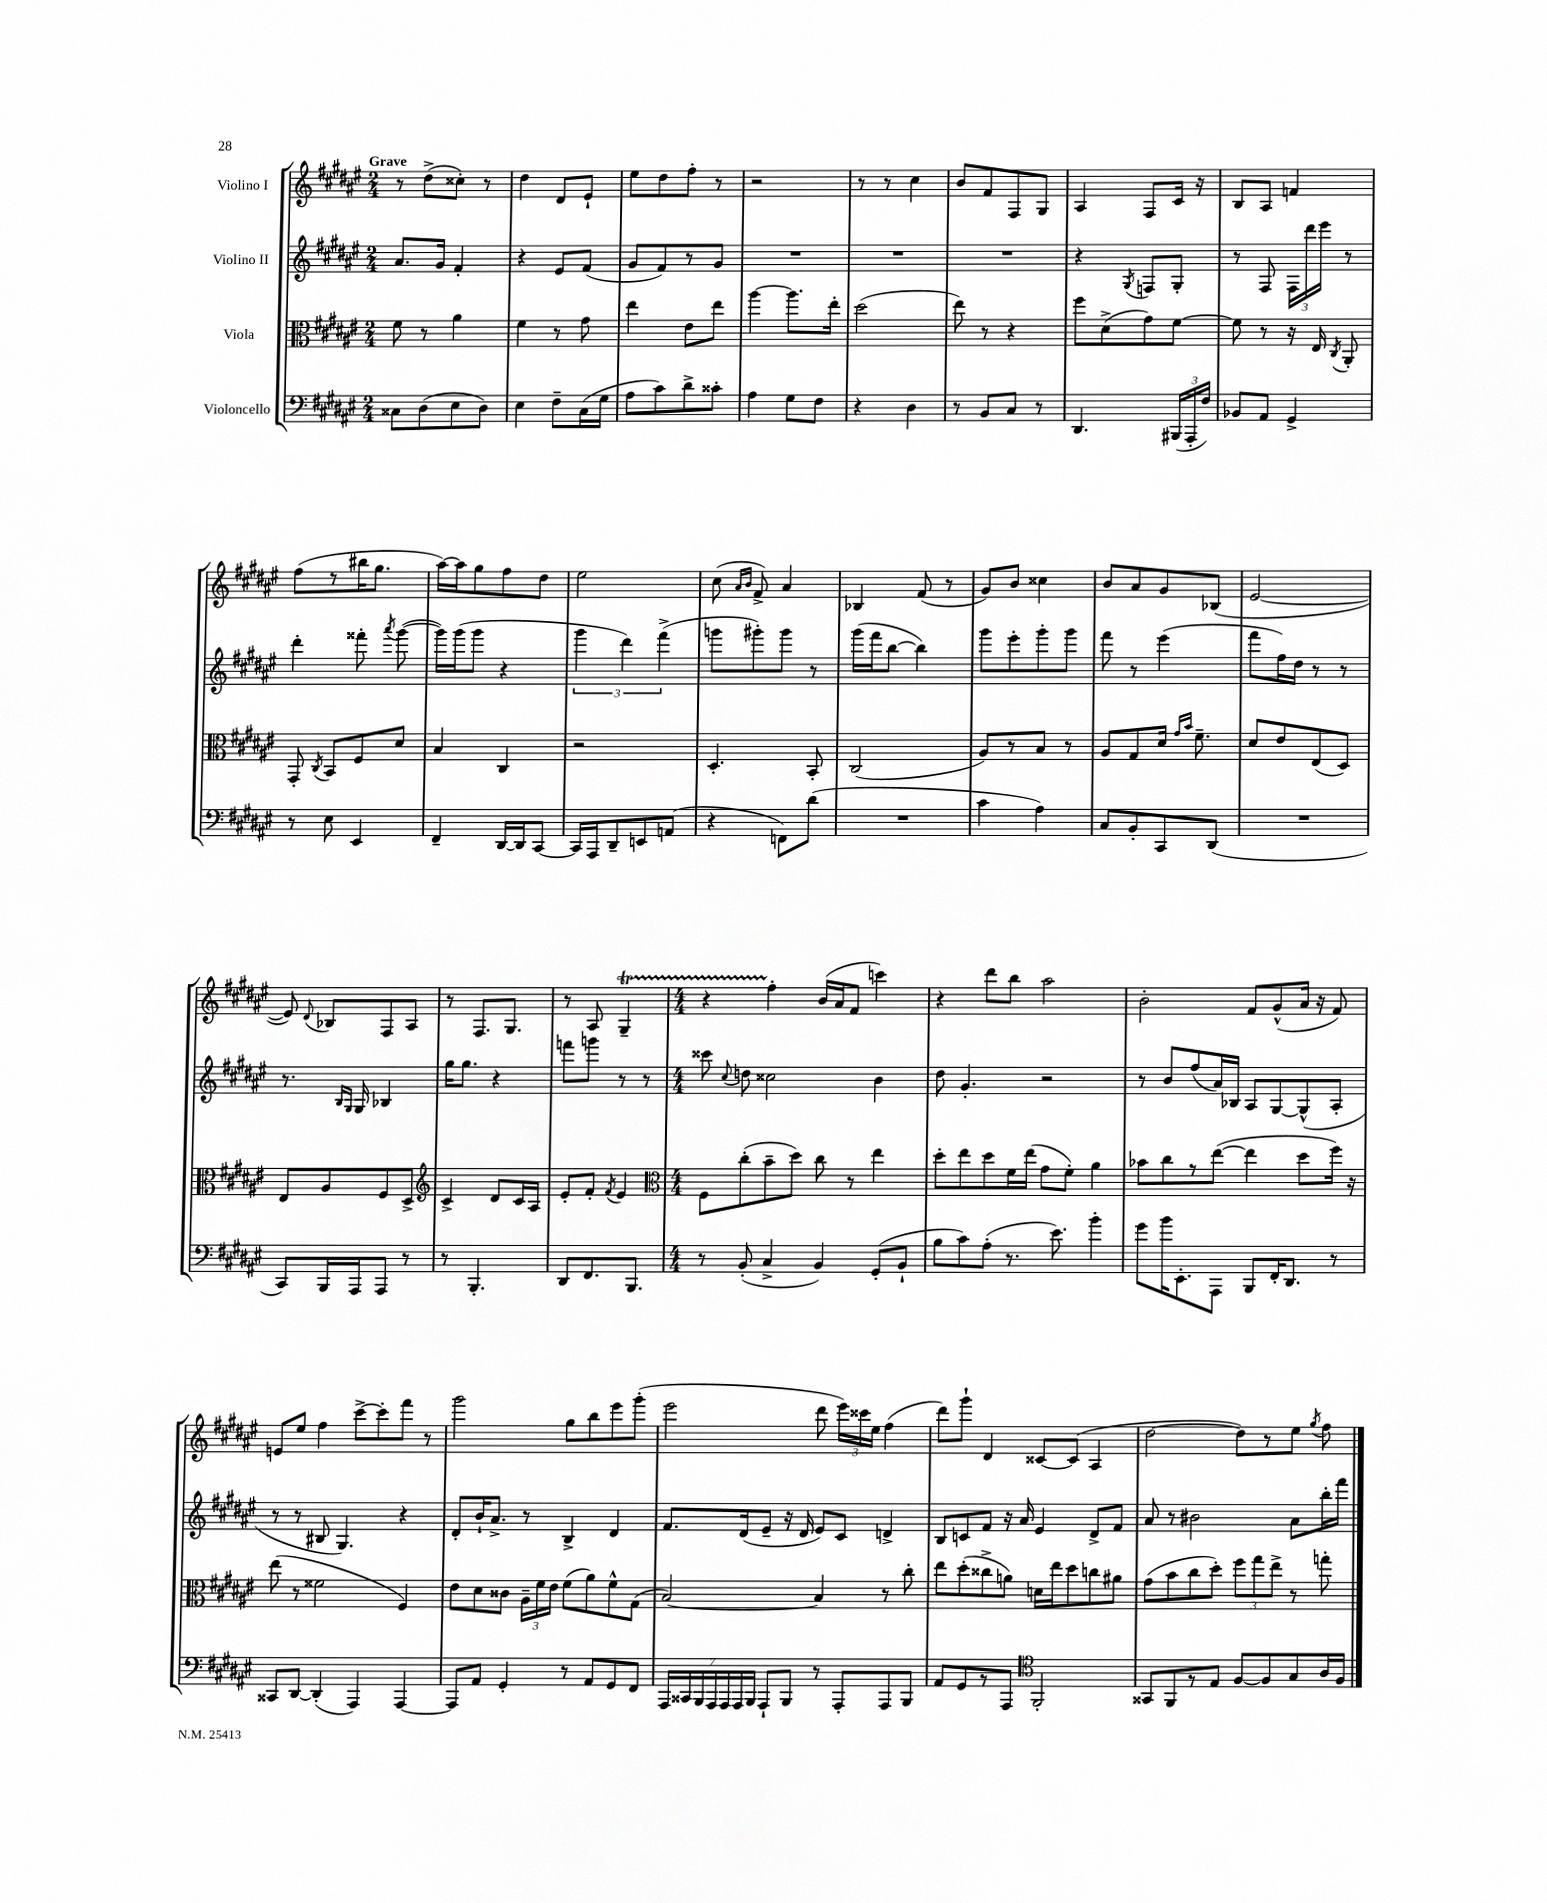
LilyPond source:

<<
\new StaffGroup <<
\new Staff = "s0" \with { instrumentName = "Violino I" } {
    \clef treble \key fis \major \numericTimeSignature \time 2/4 \tempo "Grave"
    \autoBeamOff r8 dis''8[->( cisis''8]-.) r8 |
    dis''4 dis'8[ eis'8]-! |
    eis''8[ dis''8 fis''8]-. r8 |
    r2 |
    r8 r8 cis''4 |
    b'8[ fis'8 fis8 gis8] |
    ais4 fis8[ cis'16] r16 |
    b8[ ais8] f'4 |
    fis''8[( r8 bis''16 gis''8.] |
    ais''16[~) ais''16 gis''8 fis''8 dis''8] |
    eis''2 |
    cis''8( \grace { ais'16[ b'16] } fis'8->) ais'4 |
    bes4 fis'8( r8 |
    gis'8[) b'8] cisis''4 |
    b'8[ ais'8 gis'8 bes8]( |
    eis'2~ |
    eis'8) \appoggiatura { dis'8 } bes8[ fis8 ais8] |
    r8 fis8.[ gis8.] |
    r8 ais8 gis4--\startTrillSpan |
    \numericTimeSignature \time 4/4 r4 fis''4-.\stopTrillSpan b'16[( ais'16 fis'8] c'''4) |
    r4 dis'''8[ b''8] ais''2 |
    b'2-. fis'8[ gis'8-^( ais'16] r16 fis'8) |
    e'8[ eis''8] fis''4 cis'''8[~-> cis'''8-. fis'''8] r8 |
    gis'''2 gis''8[ b''8 eis'''8 gis'''8]-.( |
    eis'''2 dis'''8 \tuplet 3/2 { eis'''16[) cisis'''16 eis''16] } fis''4( |
    dis'''8[) gis'''8]-! dis'4 cisis'8[~ cisis'8]( ais4 |
    dis''2~ dis''8[) r8 eis''8] \acciaccatura { gis''8 } fis''8 \bar "|." |
}
\new Staff = "s1" \with { instrumentName = "Violino II" } {
    \clef treble \key fis \major \numericTimeSignature \time 2/4
    \autoBeamOff ais'8.[ gis'16] fis'4-. |
    r4 eis'8[ fis'8]( |
    gis'8[ fis'8) r8 gis'8] |
    R2 |
    R2 |
    R2 |
    r4 \acciaccatura { gis8 } f8[ gis8]-. |
    r8 fis8 \tuplet 3/2 { fis16[ dis'''16 eis'''16] } r8 |
    dis'''4-. fisis'''8-. \acciaccatura { ais'''8 } gis'''8~( |
    gis'''16[) gis'''16( gis'''8] r4 |
    \tuplet 3/2 { gis'''4 dis'''4) fis'''4->( } |
    g'''8[ gis'''8-.) gis'''8] r8 |
    gis'''16[( fis'''16 b''8]~ b''4) |
    gis'''8[ eis'''8-. gis'''8-. gis'''8] |
    fis'''8 r8 eis'''4( |
    fis'''8[ fis''16) dis''16] r8 r8 |
    r8. \grace { b16[ gis16] } gis16 bes4 |
    gis''16[ gis''8.] r4 |
    f'''8[ g'''8] r8 r8 |
    \numericTimeSignature \time 4/4 cisis'''8 \appoggiatura { cis''8 } d''8 cisis''2 b'4 |
    dis''8 gis'4.-. r2 |
    r8 b'8[ fis''8( ais'16) bes16] ais8[ gis8~ gis8-^( ais8]-. |
    r8 r8 bis8 gis4.) r4 |
    dis'8[-. b'16-! ais'8.]-> r8 b4-> dis'4 |
    fis'8.[ dis'16( eis'8]-- r16 dis'16 eis'8[) cis'8] d'4-> |
    b8[ c'8 fis'8] r16 ais'16 eis'4 dis'8[-> fis'8] |
    ais'8 r8 bis'2 ais'8[ b''16-. fis'''16] \bar "|." |
}
\new Staff = "s2" \with { instrumentName = "Viola" } {
    \clef alto \key fis \major \numericTimeSignature \time 2/4
    \autoBeamOff fis'8 r8 ais'4 |
    fis'4 r8 gis'8 |
    eis''4 eis'8[ eis''8] |
    ais''4~ ais''8.[ eis''16]-. |
    dis''2( |
    eis''8) r8 r4 |
    fis''8[ dis'8->( gis'8) fis'8]~ |
    fis'8 r8 r16 eis16 \acciaccatura { cis8 } ais,8-. |
    gis,8-. \acciaccatura { cis8 } b,8[ fis8 dis'8] |
    b4 cis4 |
    r2 |
    dis4.-. b,8-. |
    cis2( |
    ais8[) r8 b8] r8 |
    ais8[ gis8 dis'16] \grace { gis'16[ b'16] } fis'8.-- |
    dis'8[ eis'8 eis8( dis8]) |
    eis8[ ais8 fis8 dis8]-> |
    \clef treble cis'4-> dis'8[ cis'16 ais16] |
    eis'8[-. fis'8]-. \acciaccatura { fis'8 } eis'4 |
    \numericTimeSignature \time 4/4 \clef alto fis8[ cis''8-.( b'8-- dis''8]) cis''8 r8 eis''4 |
    dis''8[-. eis''8 dis''8 fis'16 eis''16]( gis'8[ fis'8]-.) ais'4 |
    bes'8[ cis''8 r8 eis''8]~( eis''4 dis''8[ fis''16]) r16 |
    eis''8( r8 fisis'2 fis4) |
    eis'8[ dis'8 cisis'8] \tuplet 3/2 { ais16[-- fis'16 eis'16] } fis'8[( ais'8) fis'8-^ gis8]( |
    b2~) b4 r8 cis''8-. |
    eis''8[ dis''8-.( cisis''8-> a'8]) d'16[ eis''16 dis''8 c''8 ais'8] |
    gis'8[( b'8 cis''8 dis''8]-.) \tuplet 3/2 { fis''8[ gis''8 eis''8]-> } r8 g''8-. \bar "|." |
}
\new Staff = "s3" \with { instrumentName = "Violoncello" } {
    \clef bass \key fis \major \numericTimeSignature \time 2/4
    \autoBeamOff cisis8[ dis8( eis8 dis8]) |
    eis4 fis8[-- cis16( gis16] |
    ais8[ cis'8) dis'8-> cisis'8]-. |
    ais4 gis8[ fis8] |
    r4 dis4 |
    r8 b,8[ cis8] r8 |
    dis,4. \tuplet 3/2 { bis,,16[( ais,,16-. fis16]) } |
    bes,8[ ais,8] gis,4-> |
    r8 eis8 eis,4 |
    fis,4-- dis,16[~ dis,16 cis,8]~ |
    cis,16[ ais,,16 dis,8-- e,8 a,8]( |
    r4 f,8[) dis'8]( |
    R2 |
    cis'4 ais4) |
    cis8[ b,8-. cis,8 dis,8]( |
    R2 |
    cis,8[) b,,16 ais,,16 ais,,8] r8 |
    r8 b,,4.-. |
    dis,8[ fis,8. b,,8.] |
    \numericTimeSignature \time 4/4 r8 b,8-.( cis4-> b,4) gis,8[-.( b,8]-! |
    b8[ cis'8) ais8]-.( r8. eis'8.) b'4-. |
    gis'8[ b'16 eis,8.-. ais,,8] b,,8[ fis,16-. dis,8.] r8 |
    cisis,8[ dis,8]~ dis,4-.( ais,,4) ais,,4~ |
    ais,,8[ ais,8] gis,4-. r8 ais,8[ gis,8 fis,8] |
    \tuplet 7/4 { ais,,16[ cisis,16 b,,16 ais,,16 ais,,16 ais,,16 b,,16] } ais,,8[-! b,,8] r8 ais,,8[-. ais,,8 b,,8] |
    ais,8[ gis,8 r8 ais,,8] \clef tenor fis,2-. |
    gisis,8[ fis,8 r8 eis8] fis8[~ fis8 gis8 ais16 fis16] \bar "|." |
}
>>
>>
\layout { \context { \Score \remove "Bar_number_engraver" } }
